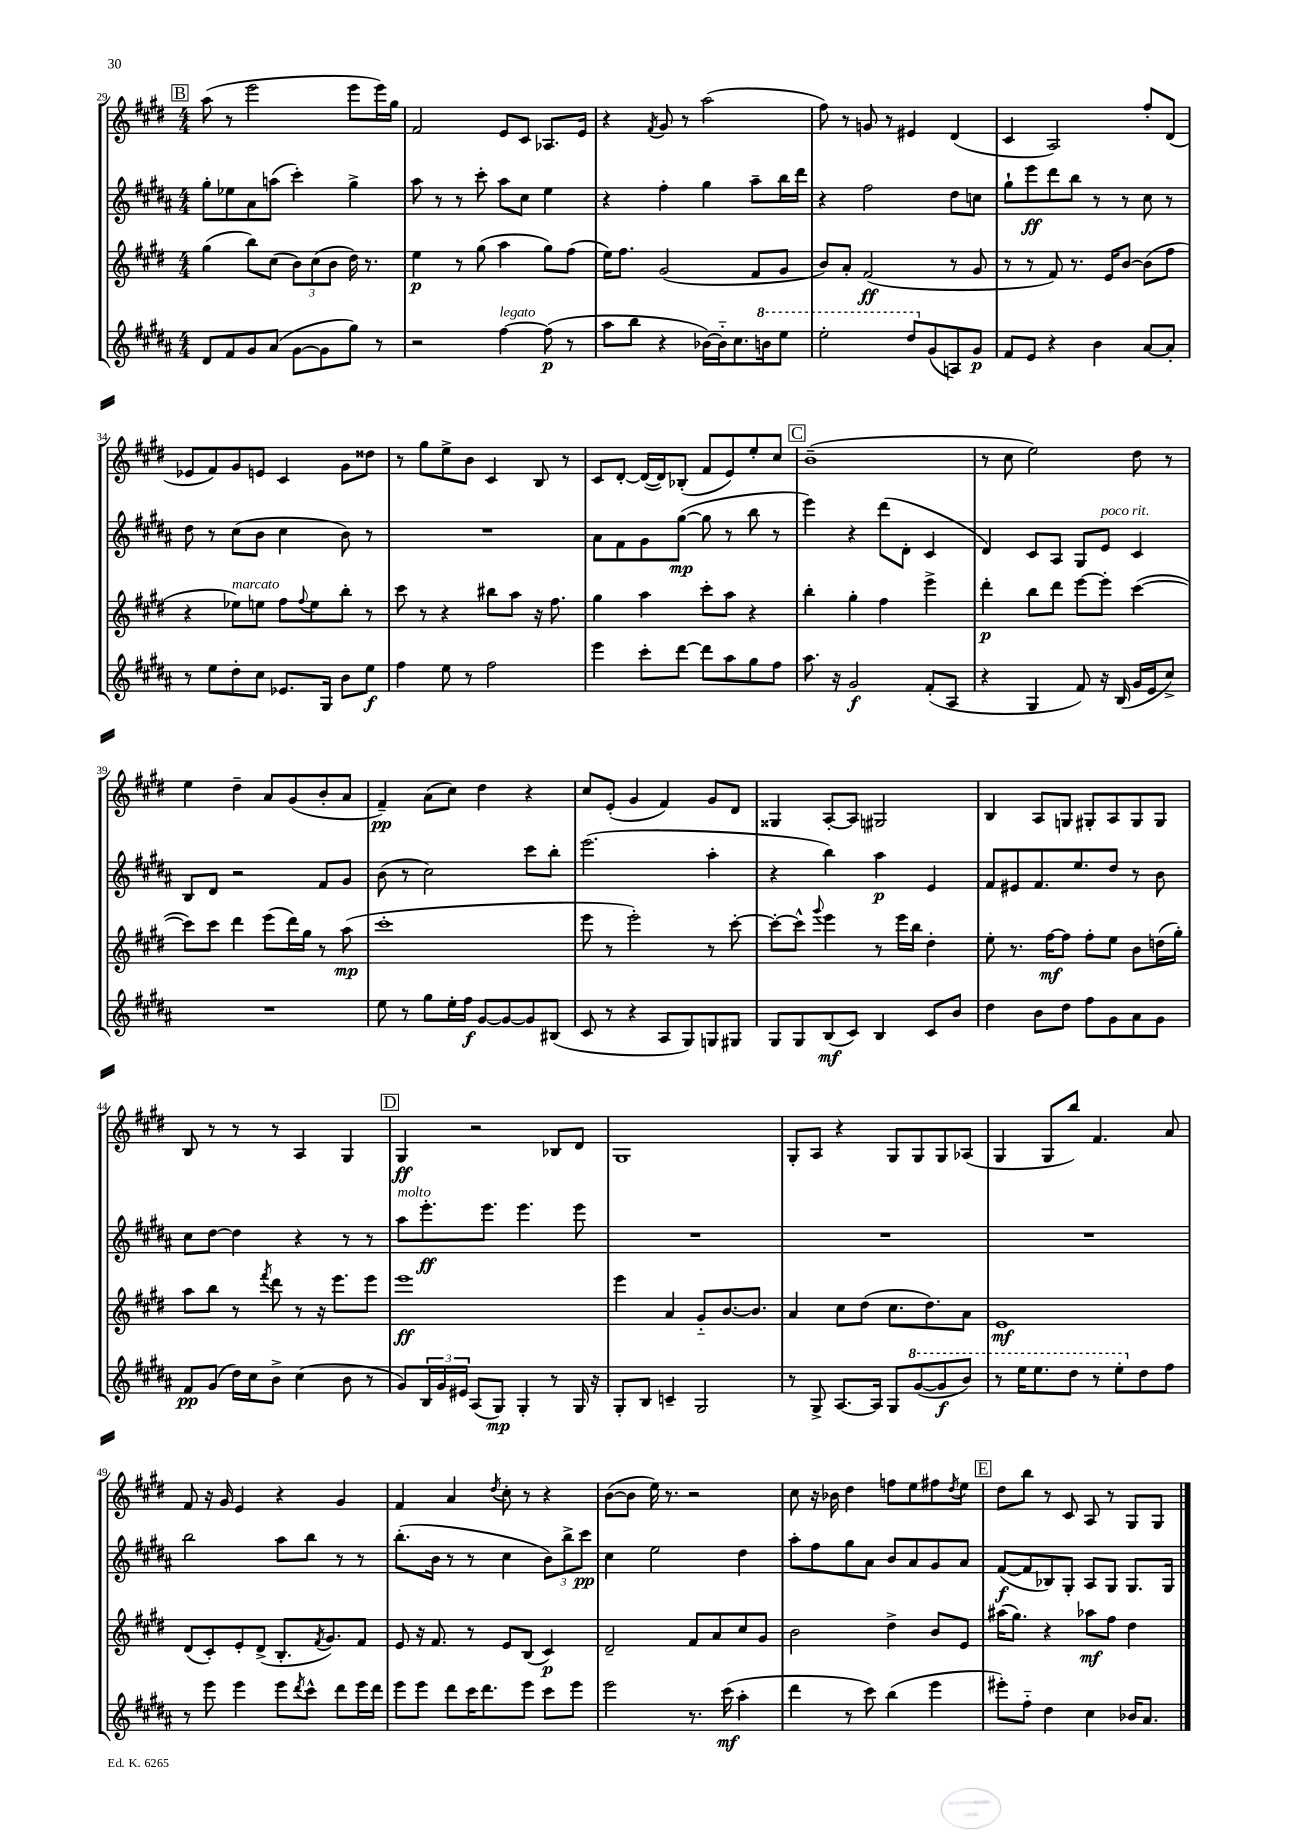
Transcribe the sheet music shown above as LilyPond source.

<<
\new StaffGroup <<
\new Staff = "s0" {
    \clef treble \key e \major \numericTimeSignature \time 4/4
    \mark \markup { \box "B" } a''8( r8 e'''2 e'''8 e'''16) gis''16 |
    fis'2 e'8 cis'8 aes8. e'16 |
    r4 \acciaccatura { fis'8 } gis'8 r8 a''2( |
    fis''8) r8 g'8 r8 eis'4 dis'4( |
    cis'4 a2) fis''8-. dis'8( |
    ees'8 fis'8) gis'8 e'8 cis'4 gis'8 disis''8 |
    r8 gis''8 e''8-> b'8 cis'4 b8 r8 |
    cis'8 dis'8~-. dis'16~( dis'16) bes8-.( fis'8 e'8) e''8-. cis''8 |
    \mark \markup { \box "C" } b'1--( |
    r8 cis''8 e''2) dis''8 r8 |
    e''4 dis''4-- a'8 gis'8( b'8-. a'8 |
    fis'4--\pp) a'8( cis''8) dis''4 r4 |
    cis''8 e'8-.( gis'4 fis'4) gis'8 dis'8 |
    gisis4 a8~-. a8 gis2 |
    b4 a8 g8 gis8-. a8 gis8 gis8 |
    b8 r8 r8 r8 a4 gis4 |
    \mark \markup { \box "D" } gis4\ff r2 bes8 dis'8 |
    gis1 |
    gis8-. a8 r4 gis8 gis8 gis8 aes8( |
    gis4 gis8 b''8) fis'4. a'8 |
    fis'8 r16 gis'16 e'4 r4 gis'4 |
    fis'4 a'4 \acciaccatura { dis''8 } cis''8-. r8 r4 |
    b'8~( b'8 e''16) r8. r2 |
    cis''8 r16 bes'16 dis''4 f''8 e''8 fis''8 \acciaccatura { dis''8 } e''8 |
    \mark \markup { \box "E" } dis''8 b''8 r8 cis'8 a8 r8 gis8 gis8 \bar "|." |
}
\new Staff = "s1" {
    \clef treble \key b \major \numericTimeSignature \time 4/4
    \mark \markup { \box "B" } gis''8-. ees''8 ais'8 a''8( cis'''4-.) gis''4-> |
    ais''8 r8 r8 cis'''8-. ais''8 cis''8 e''4 |
    r4 fis''4-. gis''4 ais''8-- b''16 dis'''16 |
    r4 fis''2 dis''8 c''8 |
    gis''8-! e'''8\ff dis'''8 b''8 r8 r8 cis''8 r8 |
    dis''8 r8 cis''8( b'8 cis''4 b'8) r8 |
    R1 |
    ais'8 fis'8 gis'8 gis''8~\mp( gis''8 r8 b''8 r8 |
    \mark \markup { \box "C" } e'''4) r4 dis'''8( dis'8-. cis'4 |
    dis'4) cis'8 ais8 gis8 e'8^\markup { \italic "poco rit." } cis'4 |
    b8 dis'8 r2 fis'8 gis'8 |
    b'8( r8 cis''2) cis'''8 b''8-. |
    e'''2.( ais''4-. |
    r4 b''4) ais''4\p e'4 |
    fis'8 eis'8 fis'8. e''8. dis''8 r8 b'8 |
    cis''8 dis''8~ dis''4 r4 r8 r8 |
    \mark \markup { \box "D" } ais''8^\markup { \italic "molto" } e'''8.-.\ff e'''8. e'''4. e'''8 |
    R1 |
    R1 |
    R1 |
    b''2 ais''8 b''8 r8 r8 |
    b''8.-.( b'16 r8 r8 cis''4 \tuplet 3/2 { b'8) b''8-> cis'''8\pp } |
    cis''4 e''2 dis''4 |
    ais''8-. fis''8 gis''8 ais'8 b'8 ais'8 gis'8 ais'8 |
    \mark \markup { \box "E" } fis'8~\f( fis'8 bes8) gis8-. ais8 gis8 gis8. gis16 \bar "|." |
}
\new Staff = "s2" {
    \clef treble \key e \major \numericTimeSignature \time 4/4
    \mark \markup { \box "B" } gis''4( b''8) cis''8( \tuplet 3/2 { b'8) cis''8( b'8 } dis''16) r8. |
    e''4\p r8 gis''8( a''4 gis''8) fis''8( |
    e''16) fis''8. gis'2( fis'8 gis'8 |
    b'8) a'8-. fis'2\ff( r8 gis'8 |
    r8 r8 fis'8) r8. e'16 b'8~ b'8( fis''8 |
    r4 ees''8^\markup { \italic "marcato" }) e''8 fis''8 \appoggiatura { fis''8 } e''8 b''8-. r8 |
    cis'''8 r8 r4 bis''8 a''8 r16 fis''8. |
    gis''4 a''4 cis'''8-. a''8 r4 |
    \mark \markup { \box "C" } b''4-. gis''4-. fis''4 e'''4-> |
    dis'''4-.\p b''8 dis'''8 e'''8~ e'''8-. cis'''4~( |
    cis'''8) cis'''8 dis'''4 e'''8( dis'''16) gis''16 r8 a''8\mp( |
    cis'''1-. |
    e'''8 r8 e'''2-.) r8 cis'''8~-. |
    cis'''8~-. cis'''8-^ \appoggiatura { gis'''8 } e'''4 r8 e'''16 b''16 dis''4-. |
    e''8-. r8. fis''16~\mf fis''8 fis''8-. e''8 b'8 d''16( gis''16-.) |
    a''8 b''8 r8 \acciaccatura { fis'''8 } dis'''8 r8 r16 e'''8. e'''8 |
    \mark \markup { \box "D" } e'''1\ff |
    e'''4 a'4 gis'8-_ b'8.~ b'8. |
    a'4 cis''8 dis''8( cis''8. dis''8.) a'8 |
    e'1\mf |
    dis'8( cis'8-.) e'8-. dis'8->( b8.-. \acciaccatura { fis'8 } gis'8.) fis'8 |
    e'8 r16 fis'8. r8 e'8 b8( cis'4\p) |
    dis'2-- fis'8 a'8 cis''8 gis'8 |
    b'2 dis''4-> b'8 e'8 |
    \mark \markup { \box "E" } ais''16( gis''8.) r4 aes''8\mf fis''8 dis''4 \bar "|." |
}
\new Staff = "s3" {
    \clef treble \key b \major \numericTimeSignature \time 4/4
    \mark \markup { \box "B" } dis'8 fis'8 gis'8 ais'8( gis'8~ gis'8 gis''8) r8 |
    r2 fis''4~^\markup { \italic "legato" } fis''8\p( r8 |
    ais''8 b''8 r4 bes'16~) bes'16-_ cis''8. \ottava #1 b''!16 e'''8 |
    e'''2-. dis'''8 \ottava #0 gis'8( a8) gis'8\p |
    fis'8 e'8 r4 b'4 ais'8~ ais'8-. |
    r8 e''8 dis''8-. cis''8 ees'8. gis16 b'8 e''8\f |
    fis''4 e''8 r8 fis''2 |
    e'''4 cis'''8-. dis'''8~ dis'''8 ais''8 gis''8 fis''8 |
    \mark \markup { \box "C" } ais''8. r16 gis'2\f fis'8-.( ais8 |
    r4 gis4 fis'8) r16 b16( gis'16 e'16 cis''8->) |
    R1 |
    e''8 r8 gis''8 e''16-. fis''16\f gis'8~ gis'8~ gis'8 bis8( |
    cis'8 r8 r4 ais8 gis8) g8 gis8 |
    gis8 gis8 b8\mf( cis'8) b4 cis'8 b'8 |
    dis''4 b'8 dis''8 fis''8 gis'8 ais'8 gis'8 |
    fis'8\pp gis'8( dis''16) cis''16 b'8-> cis''4( b'8 r8 |
    \mark \markup { \box "D" } gis'8) \tuplet 3/2 { b16 gis'16 eis'16 } ais8( gis8\mp) gis4-. r8 gis16 r16 |
    gis8-. b8 c'4-- gis2 |
    r8 gis8-> ais8.~ ais16 gis8 \ottava #1 gis''8~( gis''8\f b''8) |
    r8 e'''16 e'''8. dis'''8 r8 e'''8-. \ottava #0 dis''8 fis''8 |
    r8 e'''8 e'''4 e'''8 \acciaccatura { dis'''8 } cis'''8-^ dis'''8 e'''16 dis'''16 |
    e'''8 e'''8 dis'''8 cis'''16 dis'''8. e'''8 cis'''8 e'''8 |
    e'''2 r8. cis'''16\mf( ais''4-. |
    dis'''4 r8 cis'''8) b''4( e'''4 |
    \mark \markup { \box "E" } eis'''8-.) fis''8-_ dis''4 cis''4 bes'16 ais'8. \bar "|." |
}
>>
>>
\layout { \context { \Score currentBarNumber = #29 } }
